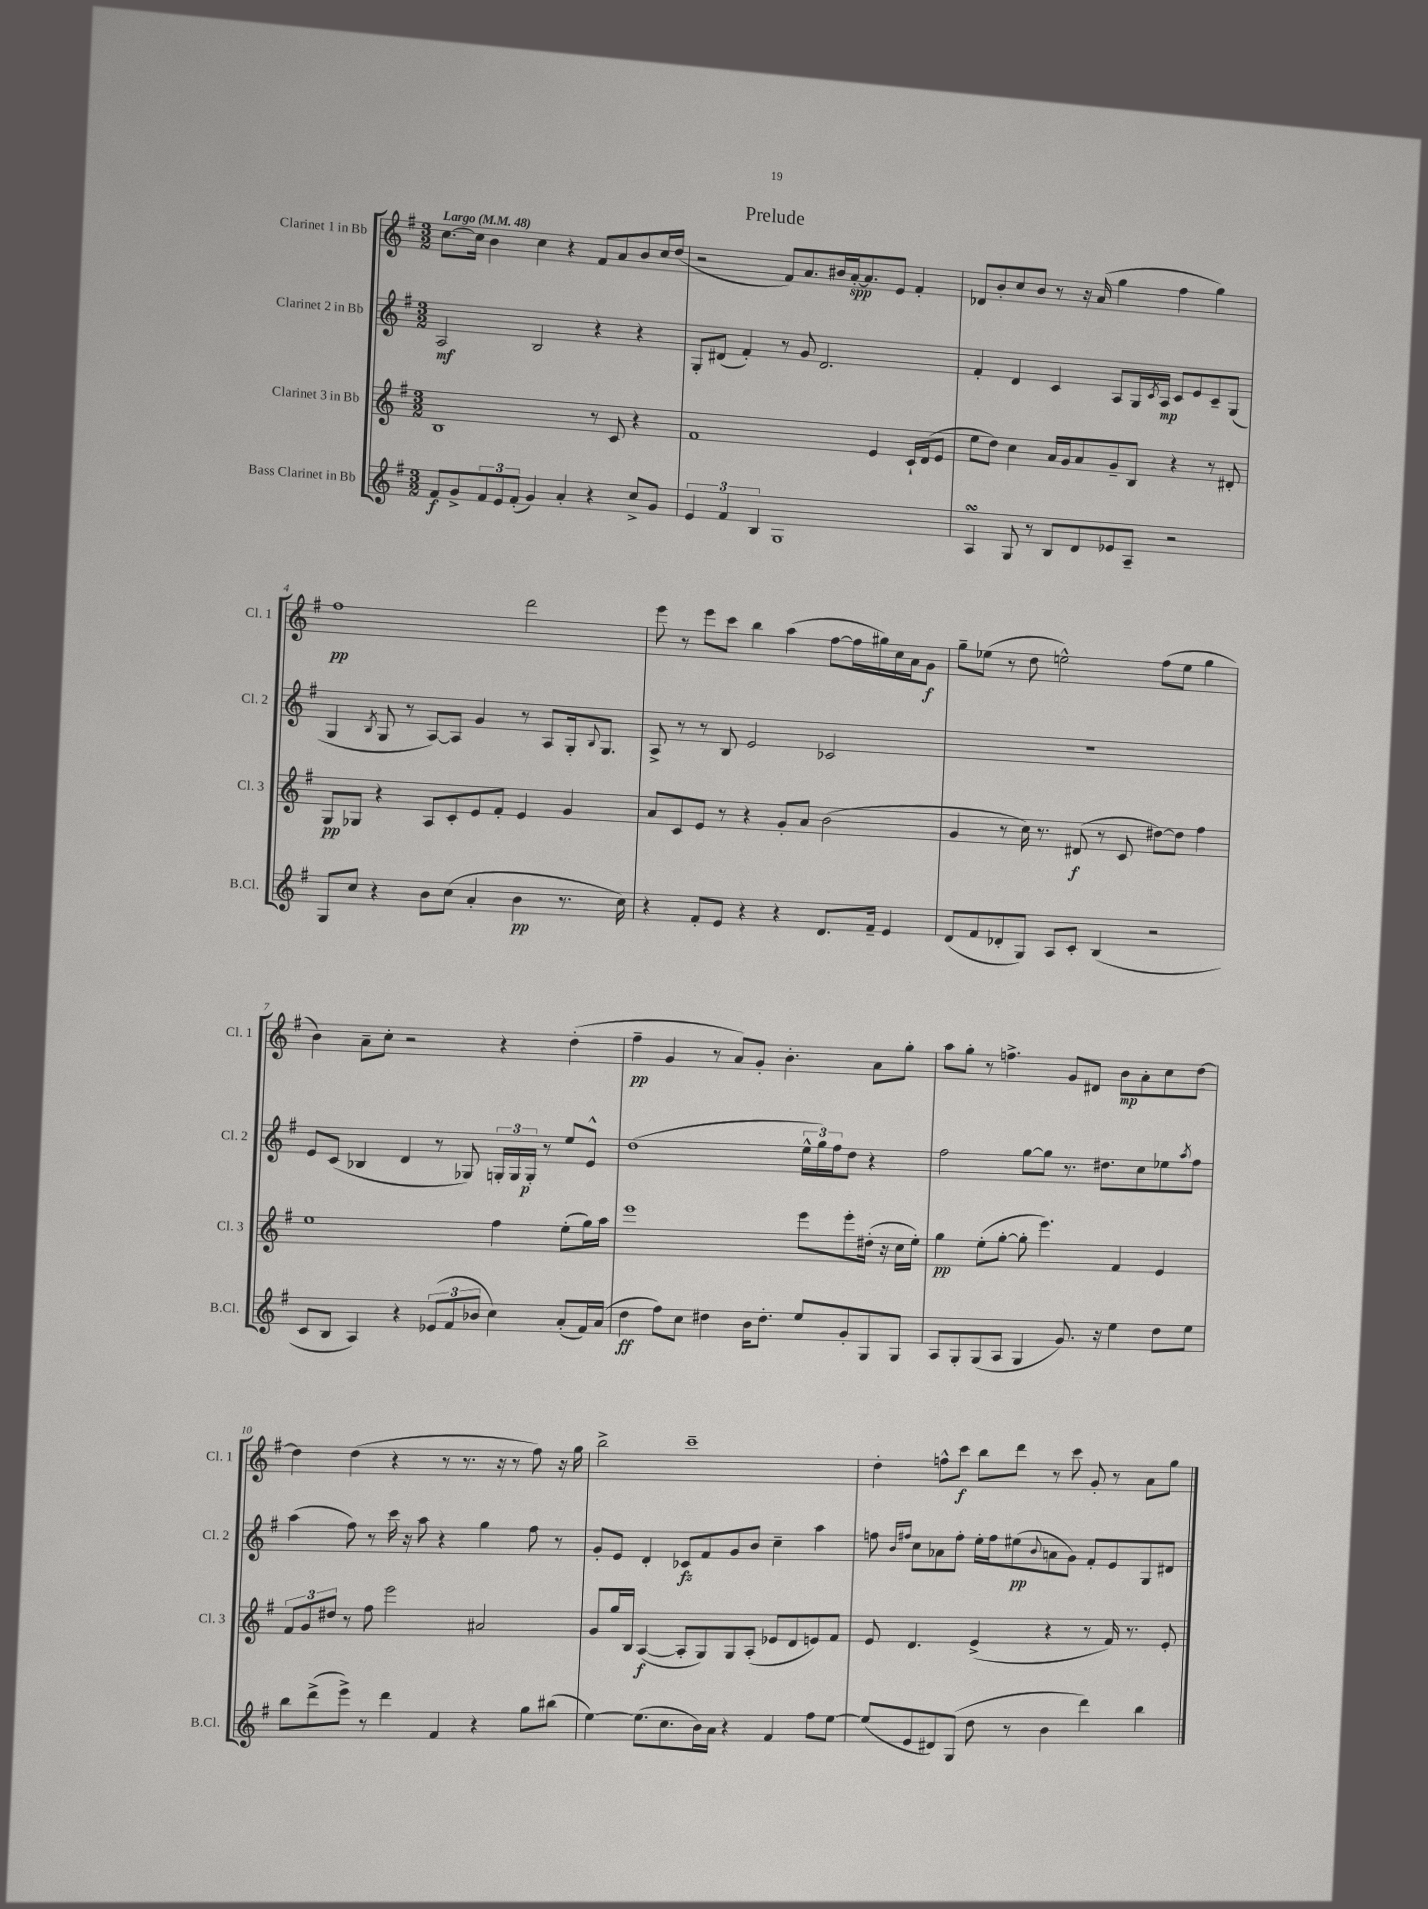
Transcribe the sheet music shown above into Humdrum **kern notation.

**kern	**dynam	**kern	**dynam	**kern	**dynam	**kern	**dynam
*part4	*part4	*part3	*part3	*part2	*part2	*part1	*part1
*staff4	*staff4	*staff3	*staff3	*staff2	*staff2	*staff1	*staff1
*I"Bass Clarinet in Bb	*	*I"Clarinet 3 in Bb	*	*I"Clarinet 2 in Bb	*	*I"Clarinet 1 in Bb	*
*I'B.Cl.	*	*I'Cl. 3	*	*I'Cl. 2	*	*I'Cl. 1	*
*clefG2	*	*clefG2	*	*clefG2	*	*clefG2	*
*k[f#]	*	*k[f#]	*	*k[f#]	*	*k[f#]	*
*M3/2	*	*M3/2	*	*M3/2	*	*M3/2	*
*MM48	*	*MM48	*	*MM48	*	*MM48	*
=1	=1	=1	=1	=1	=1	=1	=1
!	!	!	!	!	!	!LO:TX:a:B:t=Largo	!
8f#/L	f	1B	.	2A/	mf	[8.cc\L	.
8g^/	.	.	.	.	.	.	.
.	.	.	.	.	.	16cc\Jk]	.
12f#/	.	.	.	.	.	4b\	.
12e/	.	.	.	.	.	.	.
(12f#'/J	.	.	.	.	.	.	.
4g/)	.	.	.	2B/	.	4cc\	.
4a'/	.	.	.	.	.	4r	.
4r	.	8r	.	4r	.	8f#/L	.
.	.	8c/	.	.	.	8a/	.
8cc^/L	.	4r	.	4r	.	8b/	.
8g/J	.	.	.	.	.	16cc/L	.
.	.	.	.	.	.	(16dd/JJ	.
=2	=2	=2	=2	=2	=2	=2	=2
6e/	.	1f#	.	8G'/L	.	2r	.
.	.	.	.	(8d#X/J	.	.	.
6f#/	.	.	.	.	.	.	.
.	.	.	.	4f#'/)	.	.	.
6B/	.	.	.	.	.	.	.
1G	.	.	.	8r	.	8f#/L)	.
.	.	.	.	8g/	.	8.a/	.
.	.	.	.	2.d#/	.	.	.
.	.	.	.	.	.	16b#X/L	.
.	.	.	.	.	.	[16a'/J	spp
.	.	.	.	.	.	8.a/]	.
.	.	4e/	.	.	.	.	.
.	.	.	.	.	.	8e/J	.
.	.	16c`/LL	.	.	.	4f#'/	.
.	.	(16d/J	.	.	.	.	.
.	.	8e/J	.	.	.	.	.
=3	=3	=3	=3	=3	=3	=3	=3
4AsSSS/	.	8ee\L	.	4f#'/	.	8d-X/L	.
.	.	8dd\J)	.	.	.	8b'/	.
8G/	.	4cc\	.	4d/	.	8cc/	.
8r	.	.	.	.	.	8b/J	.
8B/L	.	16a/LL	.	4c/	.	8r	.
.	.	16g/J	.	.	.	.	.
8d/	.	8a/	.	.	.	16r	.
.	.	.	.	.	.	(16a/	.
8e-X/	.	8g~/	.	8A/L	.	4gg\	.
8A~/J	.	8B/J	.	16G/L	.	.	.
.	.	.	.	8qc/	.	.	.
.	.	.	.	16A/JJ	mp	.	.
2r	.	4r	.	8c/L	.	4ff#\	.
.	.	.	.	8e/	.	.	.
.	.	8r	.	8c~/	.	4gg\)	.
.	.	8d#X'/	.	(8G/J	.	.	.
!!LO:LB:g=z
=4	=4	=4	=4	=4	=4	=4	=4
8G/L	.	8G/L	pp	4G/	.	1ff#	pp
8cc/J	.	8G-X/J	.	.	.	.	.
.	.	.	.	8qB/	.	.	.
4r	.	4r	.	8G/	.	.	.
.	.	.	.	8r	.	.	.
8b\L	.	8A/L	.	[8A/L)	.	.	.
(8cc\J	.	8c'/	.	8A/J]	.	.	.
4a'/	.	8e/	.	4g/	.	.	.
.	.	8f#'/J	.	.	.	.	.
4b\	pp	4e/	.	8r	.	2ddd\	.
.	.	.	.	8A/L	.	.	.
8.r	.	4g/	.	16G'/k	.	.	.
.	.	.	.	8qqB/	.	.	.
.	.	.	.	8.G/J	.	.	.
16cc\)	.	.	.	.	.	.	.
=5	=5	=5	=5	=5	=5	=5	=5
4r	.	8a/L	.	8A^/	.	8eee\	.
.	.	8c/	.	8r	.	8r	.
8f#'/L	.	8e/J	.	8r	.	8eee\L	.
8e/J	.	8r	.	8B/	.	8ccc\J	.
4r	.	4r	.	2e/	.	4bb\	.
4r	.	8g'/L	.	.	.	(4aa\	.
.	.	8a/J	.	.	.	.	.
8.d/L	.	(2b\	.	2c-X/	.	[8ff#\L	.
.	.	.	.	.	.	16ff#\L]	.
16f#~/Jk	.	.	.	.	.	16gg#X\)	.
4e/	.	.	.	.	.	16cc\	.
.	.	.	.	.	.	16a\J	.
.	.	.	.	.	.	8g\J	f
=6	=6	=6	=6	=6	=6	=6	=6
(8d/L	.	4g/	.	1.r	.	8gg~\L	.
8f#/	.	.	.	.	.	(8ee-X\J	.
8d-X'/	.	8r	.	.	.	8r	.
8G/J)	.	16cc\)	.	.	.	8dd\	.
.	.	8.r	.	.	.	.	.
8A/L	.	.	.	.	.	2een^^\)	.
8c'/J	.	(8d#X/	f	.	.	.	.
(4B/	.	8r	.	.	.	.	.
.	.	8c/	.	.	.	.	.
2r	.	[8dd#X\L)	.	.	.	(8ff#\L	.
.	.	8dd#\J]	.	.	.	8ee\J	.
.	.	4ff#\	.	.	.	4gg\	.
!!LO:LB:g=z
=7	=7	=7	=7	=7	=7	=7	=7
8c/L	.	1ee	.	8e/L	.	4b\)	.
8B/J	.	.	.	(8c/J	.	.	.
4A/)	.	.	.	4B-X/	.	8a~\L	.
.	.	.	.	.	.	8cc'\J	.
4r	.	.	.	4d/	.	2r	.
(12e-X/L	.	.	.	8r	.	.	.
12f#/	.	.	.	.	.	.	.
.	.	.	.	8G-X/)	.	.	.
12b-X/J	.	.	.	.	.	.	.
4cc\)	.	4ff#\	.	24Gn'/LL	.	4r	.
.	.	.	.	24G/	.	.	.
.	.	.	.	24G'/JJ	p	.	.
.	.	.	.	8r	.	.	.
(8a'/L	.	(8ee'\L	.	8ee/L	.	(4dd'\	.
16f#/L)	.	16gg\L)	.	8e^^/J	.	.	.
(16a/JJ	.	16aa\JJ	.	.	.	.	.
=8	=8	=8	=8	=8	=8	=8	=8
4dd\	ff	1eee	.	(1dd	.	4ff#~\	pp
8ff#\L)	.	.	.	.	.	4g/	.
8cc\J	.	.	.	.	.	.	.
4dd#X\	.	.	.	.	.	8r	.
.	.	.	.	.	.	8a/L)	.
16b\KL	.	.	.	.	.	8g'/J	.
8.dd#'\J	.	.	.	.	.	.	.
.	.	.	.	.	.	4.b'\	.
8ee/L	.	8eee\L	.	24ee^^\LL	.	.	.
.	.	.	.	24gg\)	.	.	.
.	.	.	.	24ff#\J	.	.	.
8g'/	.	8eee'\	.	8dd\J	.	.	.
8G/	.	(16dd#X'\Jk	.	4r	.	8a\L	.
.	.	16r	.	.	.	.	.
8G/J	.	16cc\LL	.	.	.	8gg'\J	.
.	.	16ee'\JJ)	.	.	.	.	.
=9	=9	=9	=9	=9	=9	=9	=9
8A/L	.	4gg\	pp	2ff#\	.	8aa\L	.
8G'/	.	.	.	.	.	8gg'\J	.
(8G/	.	(8ee'\L	.	.	.	8r	.
8A/J	.	[8gg'\J	.	.	.	4.ffn^\	.
4G/	.	8gg'\]	.	[8gg\L	.	.	.
.	.	4.eee\)	.	8gg\J]	.	.	.
8.g/)	.	.	.	8.r	.	8g/L	.
.	.	.	.	.	.	8d#X/J	.
16r	.	.	.	8.dd#X\L	.	.	.
4ee\	.	4f#/	.	.	.	8b\L	mp
.	.	.	.	8cc\	.	8a'\	.
8dd\L	.	4e/	.	8ee-X\	.	8cc\	.
.	.	.	.	8qaa/	.	.	.
8ee\J	.	.	.	8ff#\J	.	[8dd\J	.
!!LO:LB:g=z
=10	=10	=10	=10	=10	=10	=10	=10
8bb\L	.	12f#/L	.	(4aa\	.	4dd\]	.
.	.	12g/	.	.	.	.	.
(8ddd^\	.	.	.	.	.	.	.
.	.	12dd#X/J	.	.	.	.	.
8eee^\J)	.	8r	.	8ff#\)	.	(4dd\	.
8r	.	8ff#\	.	8r	.	.	.
4ddd\	.	2eee\	.	16ccc\	.	4r	.
.	.	.	.	16r	.	.	.
.	.	.	.	8aa\	.	.	.
4f#/	.	.	.	4r	.	8r	.
.	.	.	.	.	.	8.r	.
4r	.	2a#X/	.	4gg\	.	.	.
.	.	.	.	.	.	16r	.
.	.	.	.	.	.	8r	.
8gg\L	.	.	.	8ff#\	.	8ff#\)	.
(8bb#X\J	.	.	.	8r	.	16r	.
.	.	.	.	.	.	16gg\	.
=11	=11	=11	=11	=11	=11	=11	=11
[4ee\)	.	8g/L	.	8g'/L	.	2bb^\	.
.	.	16gg/L	.	8e/J	.	.	.
.	.	16B/JJ	.	.	.	.	.
(8.ee\L]	.	([4A/	f	4d'/	.	.	.
8.cc\	.	.	.	.	.	.	.
.	.	8A'/L]	.	8c-X/L	fz	1ccc~	.
16b\L)	.	8G/)	.	8f#/	.	.	.
16a\JJ	.	.	.	.	.	.	.
4r	.	8G/	.	8g/	.	.	.
.	.	(8A'/J	.	8b/J	.	.	.
4f#/	.	8e-X/L	.	4cc~\	.	.	.
.	.	8d/	.	.	.	.	.
8ff#\L	.	8en/)	.	4aa\	.	.	.
[8ee\J	.	8f#/J	.	.	.	.	.
=12	=12	=12	=12	=12	=12	=12	=12
(8ee/L]	.	8e/	.	8ffn\	.	4dd'\	.
.	.	.	.	16qqb/LL	.	.	.
.	.	.	.	16qqff#X/JJ	.	.	.
8e/	.	4.d/	.	8cc\L	.	.	.
8d#X/)	.	.	.	8a-X\	.	8ffn^^\L	.
(8G/J	.	.	.	8ff#'\J	.	8ccc\J	f
8dd\	.	(4e^/	.	16ee'\LL	.	8bb\L	.
.	.	.	.	16ff#\J	.	.	.
8r	.	.	.	(8ee#X\	pp	8ddd\J	.
.	.	.	.	8qqb/	.	.	.
4b\	.	4r	.	8an\	.	8r	.
.	.	.	.	8g\J)	.	8ccc\	.
4ddd\)	.	8r	.	8f#'/L	.	8g'/	.
.	.	16f#/)	.	8e/	.	8r	.
.	.	8.r	.	.	.	.	.
4bb\	.	.	.	8G/	.	8a\L	.
.	.	8e'/	.	8d#X/J	.	8gg\J	.
==	==	==	==	==	==	==	==
*-	*-	*-	*-	*-	*-	*-	*-
